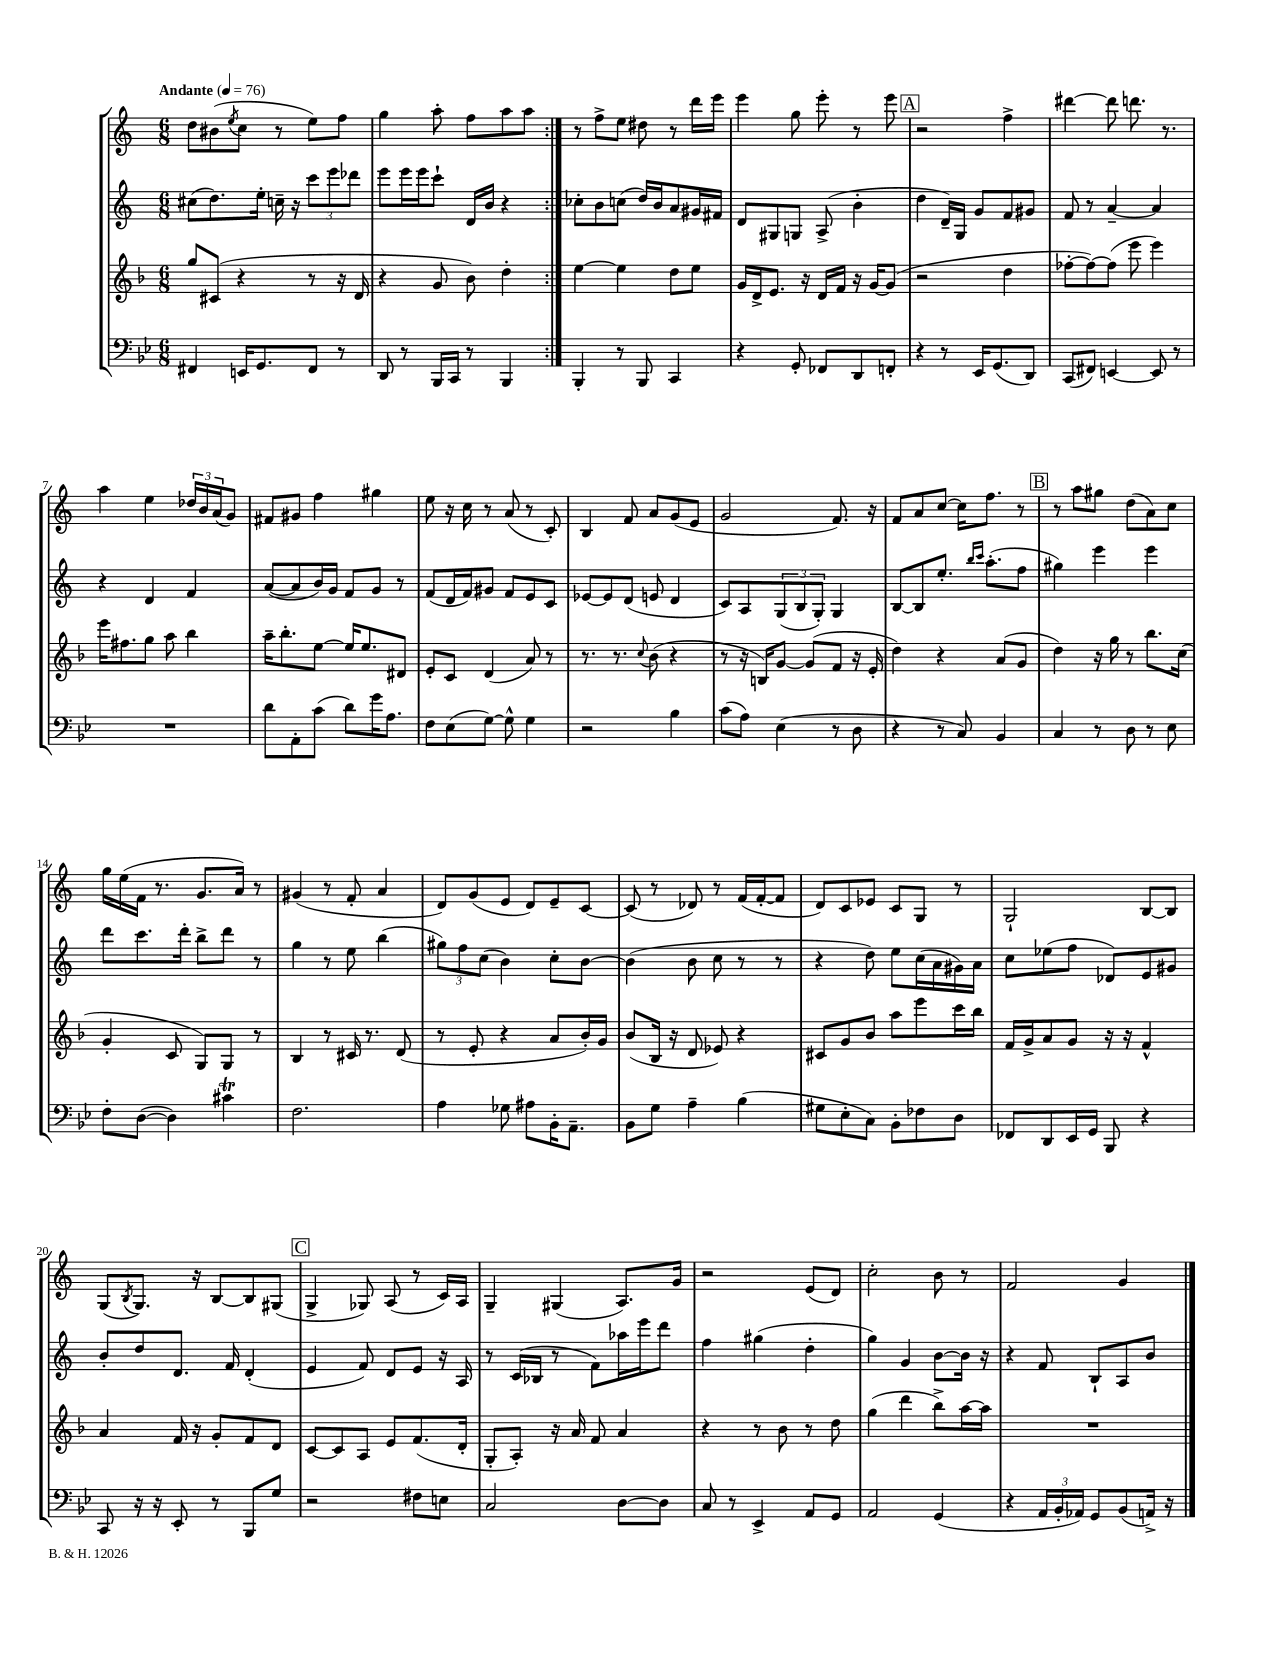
<<
\new StaffGroup <<
\new Staff = "s0" {
    \clef treble \key c \major \numericTimeSignature \time 6/8 \tempo "Andante" 4 = 76
    \repeat volta 2 { d''8 bis'8( \acciaccatura { e''8 } c''8 r8 e''8) f''8 |
    g''4 a''8-. f''8 a''8 a''8 | }
    r8 f''8-> e''8 dis''8 r8 d'''16 e'''16 |
    e'''4 g''8 e'''8-. r8 e'''8 |
    \mark \markup { \box "A" } r2 f''4-> |
    dis'''4~ dis'''8 d'''8. r8. |
    a''4 e''4 \tuplet 3/2 { des''16 b'16 a'16( } g'8) |
    fis'8 gis'8 f''4 gis''4 |
    e''8 r16 c''16 r8 a'8( r8 c'8-.) |
    b4 f'8 a'8 g'8( e'8 |
    g'2 f'8.) r16 |
    f'8 a'8 c''8~ c''16 f''8. r8 |
    \mark \markup { \box "B" } r8 a''8 gis''8 d''8( a'8) c''8 |
    g''16 e''16( f'16 r8. g'8. a'16) r8 |
    gis'4( r8 f'8-. a'4 |
    d'8) g'8( e'8 d'8) e'8-- c'8~ |
    c'8( r8 des'8) r8 f'16( f'16~-. f'8 |
    d'8) c'8 ees'8 c'8 g8 r8 |
    g2-! b8~ b8 |
    g8( \acciaccatura { b8 } g8.) r16 b8~ b8 gis8( |
    \mark \markup { \box "C" } g4-> ges8) a8( r8 c'16) a16 |
    g4-- gis4( a8.) g'16 |
    r2 e'8( d'8) |
    c''2-. b'8 r8 |
    f'2 g'4 \bar "|." |
}
\new Staff = "s1" {
    \clef treble \key c \major \numericTimeSignature \time 6/8
    \repeat volta 2 { cis''8( d''8.) e''16-. c''16-- r16 \tuplet 3/2 { c'''8 e'''8 des'''8 } |
    e'''8 e'''16 e'''16 c'''8-! d'16 b'16 r4 | }
    ces''8-. b'8 c''8( d''16) b'16 a'8 gis'16 fis'16 |
    d'8 gis8 g8 a8->( b'4-. |
    \mark \markup { \box "A" } d''4 d'16--) g16 g'8 f'8 gis'8 |
    f'8 r8 a'4~-- a'4 |
    r4 d'4 f'4 |
    a'8~( a'8 b'16) g'16 f'8 g'8 r8 |
    f'8( d'16 f'16) gis'8 f'8 e'8 c'8 |
    ees'8~ ees'8 d'8( e'8 d'4 |
    c'8) a8 \tuplet 3/2 { g8( b8 g8-.) } g4 |
    b8~ b8 e''8.-. \grace { b''16 c'''16 } a''8.-.( f''8 |
    \mark \markup { \box "B" } gis''4) e'''4 e'''4 |
    d'''8 c'''8. d'''16-. b''8-> d'''8 r8 |
    g''4 r8 e''8 b''4( |
    \tuplet 3/2 { gis''8) f''8 c''8( } b'4) c''8-. b'8~ |
    b'4( b'8 c''8 r8 r8 |
    r4 d''8) e''8 c''16( a'16 gis'16) a'16 |
    c''8 ees''8( f''8 des'8) e'8 gis'8 |
    b'8-. d''8 d'8. f'16 d'4-.( |
    \mark \markup { \box "C" } e'4 f'8) d'8 e'8 r16 a16 |
    r8 c'16( bes16 r8 f'8) aes''16 e'''16 d'''8 |
    f''4 gis''4( d''4-. |
    g''4) g'4 b'8~ b'16 r16 |
    r4 f'8 b8-! a8 b'8 \bar "|." |
}
\new Staff = "s2" {
    \clef treble \key f \major \numericTimeSignature \time 6/8
    \repeat volta 2 { g''8 cis'8( r4 r8 r16 d'16 |
    r4 g'8 bes'8) d''4-. | }
    e''4~ e''4 d''8 e''8 |
    g'16 d'16-> e'8. r16 d'16 f'16 r16 g'16~ g'8( |
    \mark \markup { \box "A" } r2 d''4 |
    fes''8~-. fes''8~) fes''8( e'''8 e'''4) |
    e'''16 fis''8. g''8 a''8 bes''4 |
    a''16-- bes''8.-. e''8~ e''16 e''8. dis'8 |
    e'8-. c'8 d'4( a'8) r8 |
    r8. r8. \appoggiatura { c''8 } bes'8( r4 |
    r8 r16 b16) g'8~ g'8( f'8 r16 e'16-. |
    d''4) r4 a'8( g'8 |
    \mark \markup { \box "B" } d''4) r16 g''16 r8 bes''8. c''16( |
    g'4-. c'8 g8) g8 r8 |
    bes4 r8 cis'16 r8. d'8( |
    r8 e'8-. r4 a'8 bes'16-.) g'16 |
    bes'8( bes16 r16 d'8 ees'8) r4 |
    cis'8 g'8 bes'8 a''8 e'''8 c'''16 bes''16 |
    f'16 g'16-> a'8 g'8 r16 r16 f'4-^ |
    a'4 f'16 r16 g'8-. f'8 d'8 |
    \mark \markup { \box "C" } c'8~ c'8 a8 e'8 f'8.( d'16-. |
    g8-. a8-.) r16 a'16 f'8 a'4 |
    r4 r8 bes'8 r8 d''8 |
    g''4( d'''4 bes''8->) a''16~ a''16 |
    R2. \bar "|." |
}
\new Staff = "s3" {
    \clef bass \key bes \major \numericTimeSignature \time 6/8
    \repeat volta 2 { fis,4 e,16 g,8. fis,8 r8 |
    d,8 r8 bes,,16 c,16 r8 bes,,4 | }
    bes,,4-. r8 bes,,8 c,4 |
    r4 g,8-. fes,8 d,8 f,8-. |
    \mark \markup { \box "A" } r4 r8 ees,16 g,8.( d,8) |
    c,8( fis,8) e,4~ e,8 r8 |
    R2. |
    d'8 a,8-. c'8( d'8) g'16 a8. |
    f8 ees8( g8~) g8-^ g4 |
    r2 bes4 |
    c'8( a8) ees4( r8 d8 |
    r4 r8 c8) bes,4 |
    \mark \markup { \box "B" } c4 r8 d8 r8 ees8 |
    f8-. d8~( d4) cis'4\trill |
    f2. |
    a4 ges8 ais8 bes,16-. a,8.-- |
    bes,8 g8 a4-- bes4( |
    gis8 ees8-. c8) bes,8-. fes8 d8 |
    fes,8 d,8 ees,16 g,16 bes,,8 r4 |
    c,8 r16 r16 ees,8-. r8 bes,,8 g8 |
    \mark \markup { \box "C" } r2 fis8 e8 |
    c2 d8~ d8 |
    c8 r8 ees,4-> a,8 g,8 |
    a,2 g,4( |
    r4 \tuplet 3/2 { a,16 bes,16-. aes,16) } g,8 bes,8( a,16->) r16 \bar "|." |
}
>>
>>
